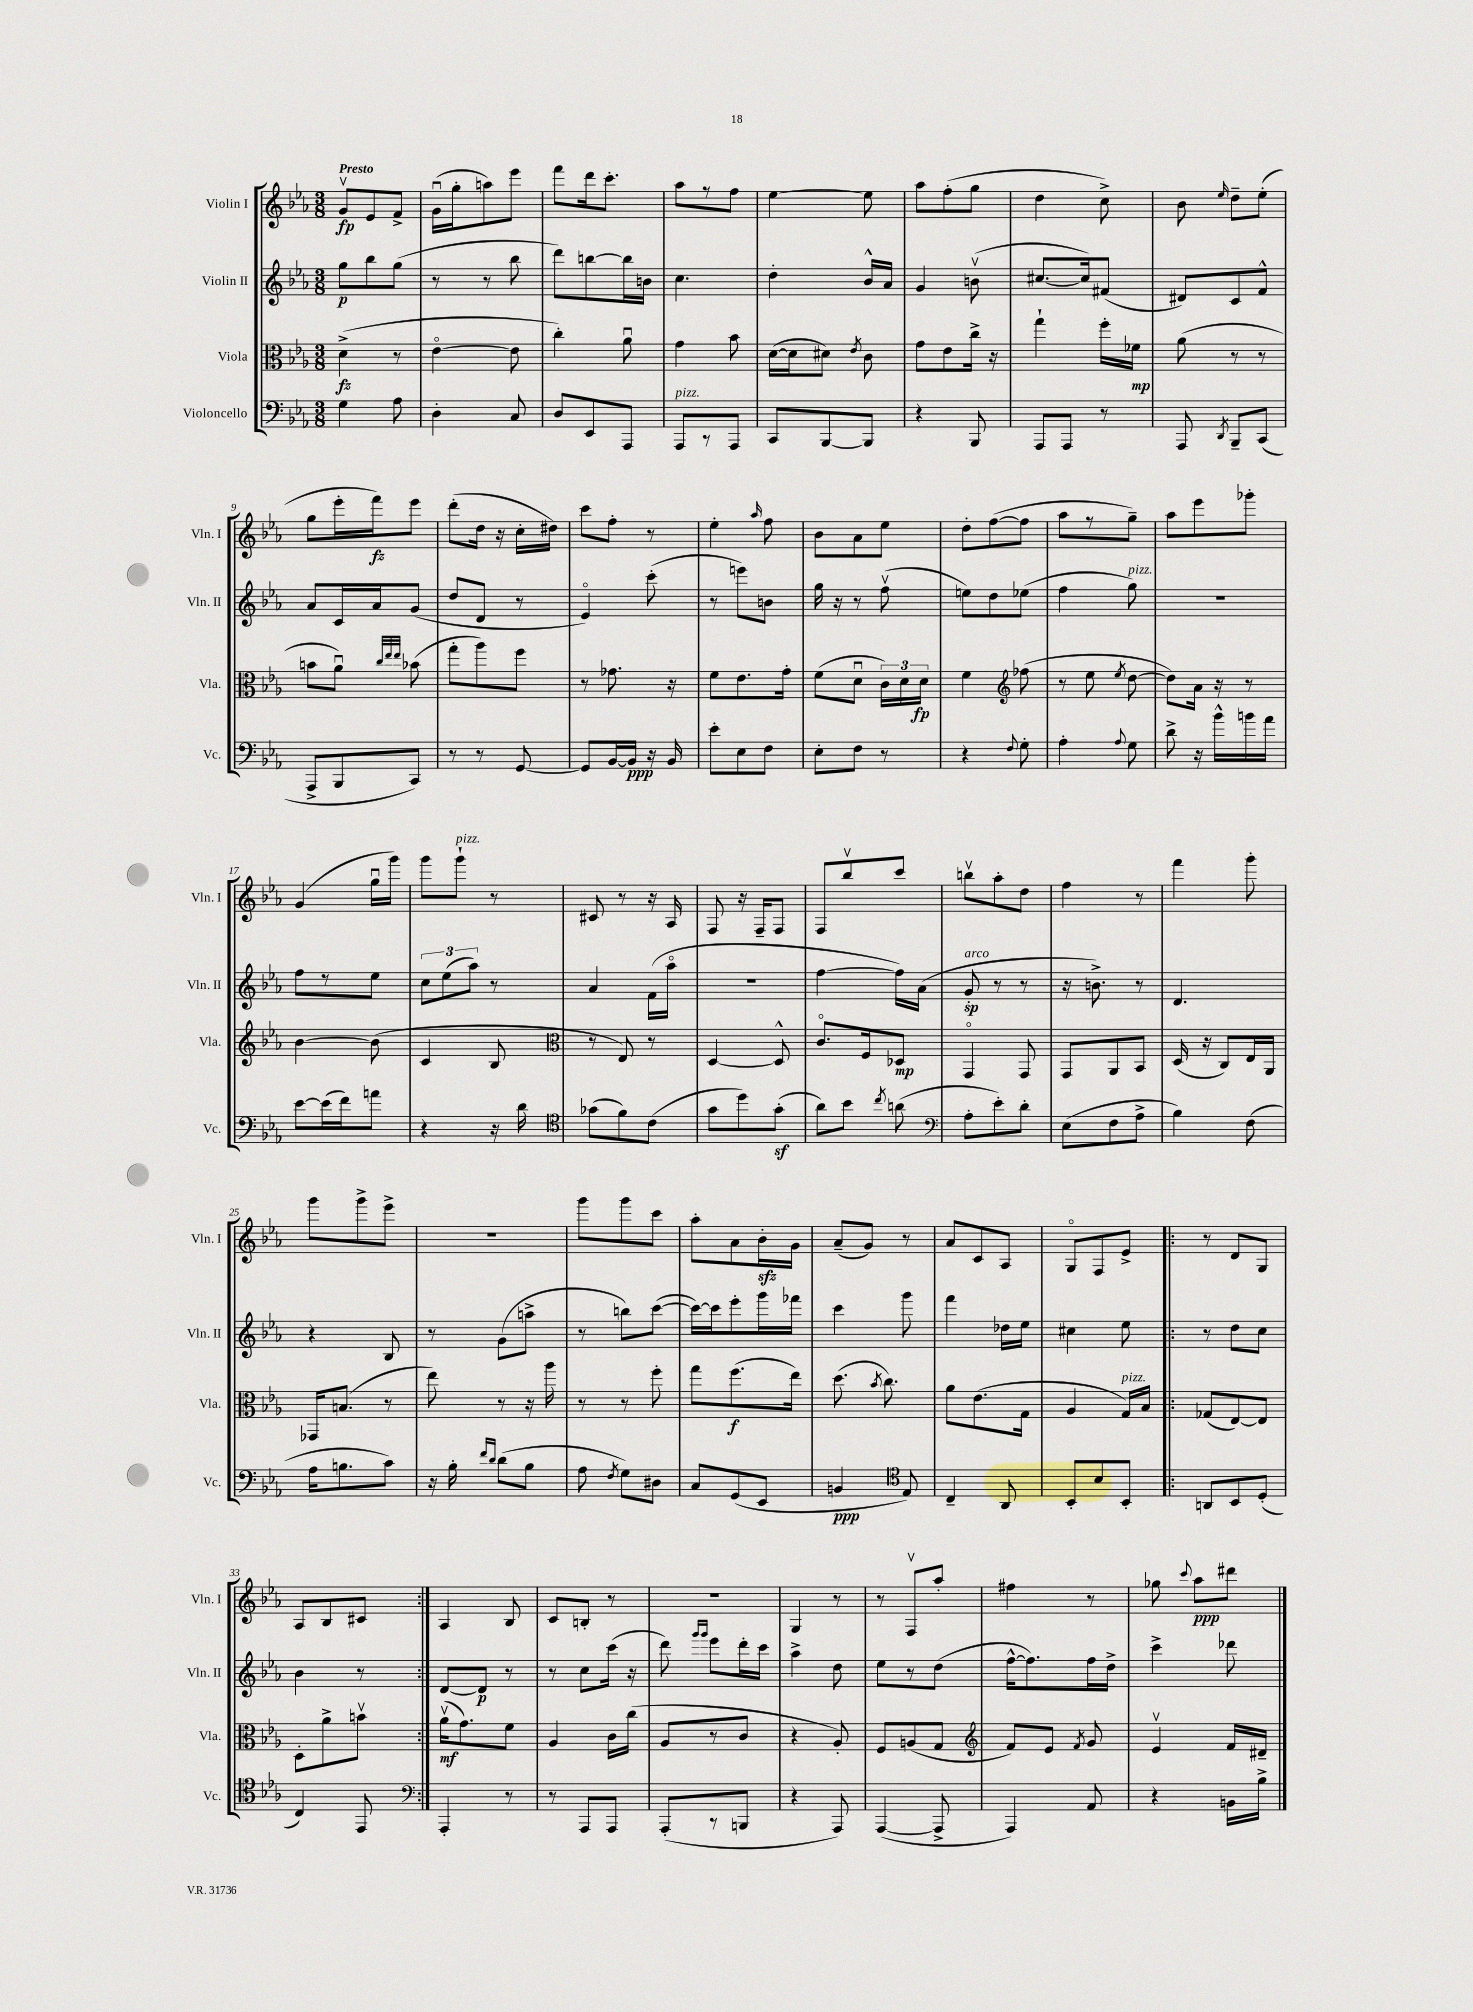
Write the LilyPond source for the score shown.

<<
\new StaffGroup <<
\new Staff = "s0" \with { instrumentName = "Violin I" shortInstrumentName = "Vln. I" } {
    \clef treble \key ees \major \numericTimeSignature \time 3/8 \tempo "Presto"
    \autoBeamOff g'8[\upbow\fp ees'8 f'8]-> |
    g'16[\downbow( g''16-. a''8) ees'''8] |
    f'''8[ d'''16 c'''8.]-. |
    aes''8[ r8 f''8] |
    ees''4~ ees''8 |
    aes''8[ f''8-.( g''8] |
    d''4 c''8->) |
    bes'8 \grace { ees''16 } d''8[-- ees''8]-.( |
    g''8[ ees'''16-. f'''16\fz) ees'''8] |
    d'''8[-.( d''16] r16 c''16[-. dis''16]) |
    c'''8[ f''8]-. r8 |
    ees''4-. \grace { aes''16 } f''8 |
    bes'8[ aes'8 ees''8] |
    d''8[-. f''8~( f''8] |
    aes''8[ r8 g''8]--) |
    aes''8[ ees'''8 ges'''8]-. |
    g'4( g''16[\downbow g'''16]) |
    g'''8[ g'''8]-!^\markup { \italic "pizz." } r8 |
    cis'8 r8 r16 aes16 |
    f8 r16 f16[-- f8] |
    f8[ bes''8\upbow c'''8] |
    b''8[\upbow aes''8-. d''8] |
    f''4 r8 |
    f'''4 g'''8-. |
    g'''8[ g'''8-> ees'''8]-> |
    R4. |
    g'''8[ g'''8 c'''8] |
    aes''8[-. aes'8 bes'16-.\sfz g'16] |
    aes'8[--( g'8]) r8 |
    aes'8[ c'8 aes8] |
    g8[\flageolet f8 ees'8]-> |
    \repeat volta 2 { r8 d'8[ g8] |
    aes8[ bes8 cis'8] | }
    aes4 bes8 |
    c'8[ b8]-. r8 |
    R4. |
    g4 r8 |
    r8 f8[\upbow aes''8]-. |
    fis''4 r8 |
    ges''8 \appoggiatura { c'''8 } aes''8[\ppp dis'''8] \bar "|." |
}
\new Staff = "s1" \with { instrumentName = "Violin II" shortInstrumentName = "Vln. II" } {
    \clef treble \key ees \major \numericTimeSignature \time 3/8
    \autoBeamOff g''8[\p bes''8 g''8]( |
    r8 r8 bes''8 |
    d'''8[) b''8~ b''16 b'16] |
    c''4. |
    d''4-. bes'16[-^ aes'16] |
    g'4 b'8\upbow( |
    cis''8.[~ cis''16) fis'8]( |
    dis'8[) c'8 f'8]-^ |
    aes'8[ c'16 aes'16 g'8]( |
    d''8[ d'8] r8 |
    ees'4\flageolet) c'''8-.( |
    r8 e'''8[) b'8] |
    g''16 r16 r8 f''8\upbow( |
    e''8[) d''8 ees''8]( |
    f''4 g''8^\markup { \italic "pizz." }) |
    r4. |
    f''8[ r8 ees''8] |
    \tuplet 3/2 { c''8[ ees''8( aes''8]) } r8 |
    aes'4 f'16[( aes''16]\flageolet |
    r4. |
    f''4~ f''16[) aes'16]( |
    g'8-.\sp^\markup { \italic "arco" } r8 r8 |
    r16 b'8.->) r8 |
    d'4. |
    r4 bes8 |
    r8 g'8[( a''8]-> |
    r8 b''8[) c'''8]~( |
    c'''16[~) c'''16 ees'''8-. g'''16 fes'''16] |
    c'''4 g'''8 |
    f'''4 des''16[ ees''16] |
    cis''4 ees''8 |
    \repeat volta 2 { r8 d''8[ c''8] |
    bes'4 r8 | }
    d'8[~ d'8]\p r8 |
    r8 c''8[ c'''16]( r16 |
    d'''8) \grace { g'''16[ g'''16] } ees'''8[ d'''16-. c'''16] |
    aes''4-> d''8 |
    ees''8[ r8 d''8]( |
    f''16[~-^ f''8.) f''16 d''16]-> |
    c'''4-> des'''8 \bar "|." |
}
\new Staff = "s2" \with { instrumentName = "Viola" shortInstrumentName = "Vla." } {
    \clef alto \key ees \major \numericTimeSignature \time 3/8
    \autoBeamOff d'4->\fz( r8 |
    ees'4~\flageolet ees'8 |
    c''4-.) aes'8\downbow |
    g'4 bes'8 |
    d'16[~( d'16 dis'8]) \acciaccatura { ees'8 } c'8 |
    g'8[ ees'8 c''16]-> r16 |
    g''4-! f''16[-. fes'16]\mp |
    aes'8( r8 r8 |
    b'8[ aes'8]\downbow) \grace { c''32[ ees''32 ees''32] } bes'8( |
    g''8[-. aes''8) f''8] |
    r8 ges'8. r16 |
    f'8[ ees'8. g'16]-. |
    f'8[( d'8]\downbow \tuplet 3/2 { c'16[) d'16 d'16]\fp } |
    f'4 \clef treble fes''8( |
    r8 ees''8 \acciaccatura { ees''8 } d''8~ |
    d''8[) aes'16] r16 r8 |
    bes'4~ bes'8( |
    c'4 bes8 |
    \clef alto r8 ees8) r8 |
    d4~ d8-^ |
    c'8.[\flageolet f16 des8]\mp |
    g,4\flageolet g,8 |
    g,8[ aes,8 bes,8] |
    d16( r16 c8[) ees16 aes,16] |
    ges,16[ b8.]( r8 |
    ees''8) r8 r16 aes''16 |
    r8 r8 f''8-. |
    g''8[ f''8.\f( ees''16]) |
    d''8.( \acciaccatura { bes'8 } c''8.) |
    aes'8[ ees'8.( g16] |
    aes4 g16[^\markup { \italic "pizz." }) bes16] |
    \repeat volta 2 { ges8[( ees8~) ees8] |
    d8[-. aes'8-> b'8]\upbow | }
    aes'16[\upbow\mf( g'8.) f'8] |
    aes4 c'16[ c''16]( |
    aes8[ r8 c'8] |
    r4 aes8-.) |
    f8[ a8( g8] |
    \clef treble f'8[) ees'8] \acciaccatura { f'8 } g'8 |
    ees'4\upbow f'16[ dis'16]-- \bar "|." |
}
\new Staff = "s3" \with { instrumentName = "Violoncello" shortInstrumentName = "Vc." } {
    \clef bass \key ees \major \numericTimeSignature \time 3/8
    \autoBeamOff g4 aes8 |
    d4-. c8 |
    d8[ ees,8 aes,,8] |
    aes,,8[^\markup { \italic "pizz." } r8 aes,,8] |
    c,8[ bes,,8~ bes,,8] |
    r4 bes,,8 |
    aes,,8[ aes,,8] r8 |
    aes,,8 \acciaccatura { d,8 } bes,,8[-- c,8]( |
    aes,,8[-> bes,,8 c,8]) |
    r8 r8 g,8~ |
    g,8[ bes,16~ bes,16]\ppp r16 bes,16 |
    ees'8[-. ees8 f8] |
    ees8[-. f8] r8 |
    r4 \appoggiatura { f8 } g8-. |
    aes4-. \appoggiatura { aes8 } g8 |
    d'8-> r16 bes'16[-^ b'16 aes'16] |
    ees'8[~ ees'16( f'16) a'8] |
    r4 r16 d'16 |
    \clef tenor ges'8[( f'8) c'8]( |
    g'8[ d''8) g'8]-.\sf( |
    aes'8[) bes'8] \acciaccatura { c''8 } a'8( |
    \clef bass aes8[-. ees'8-.) d'8]-. |
    ees8[( f8 aes8]-> |
    bes4) f8( |
    aes16[ b8. c'8]) |
    r16 bes16-. \grace { f'16[ d'16] } d'8[( bes8] |
    aes8 \acciaccatura { f8 } g8[) dis8] |
    c8[ g,8( ees,8] |
    b,4\ppp \clef tenor ees8) |
    c4-- aes,8 |
    bes,8[-. bes8 bes,8]-. |
    \repeat volta 2 { a,8[ bes,8 d8]-.( |
    c4) ees,8 | }
    \clef bass aes,,4-. r8 |
    r8 aes,,8[ aes,,8] |
    aes,,8[-.( r8 b,,8] |
    r4 aes,,8) |
    aes,,4~( aes,,8-> |
    aes,,4) aes,8 |
    r4 b,16[ bes16]-> \bar "|." |
}
>>
>>
